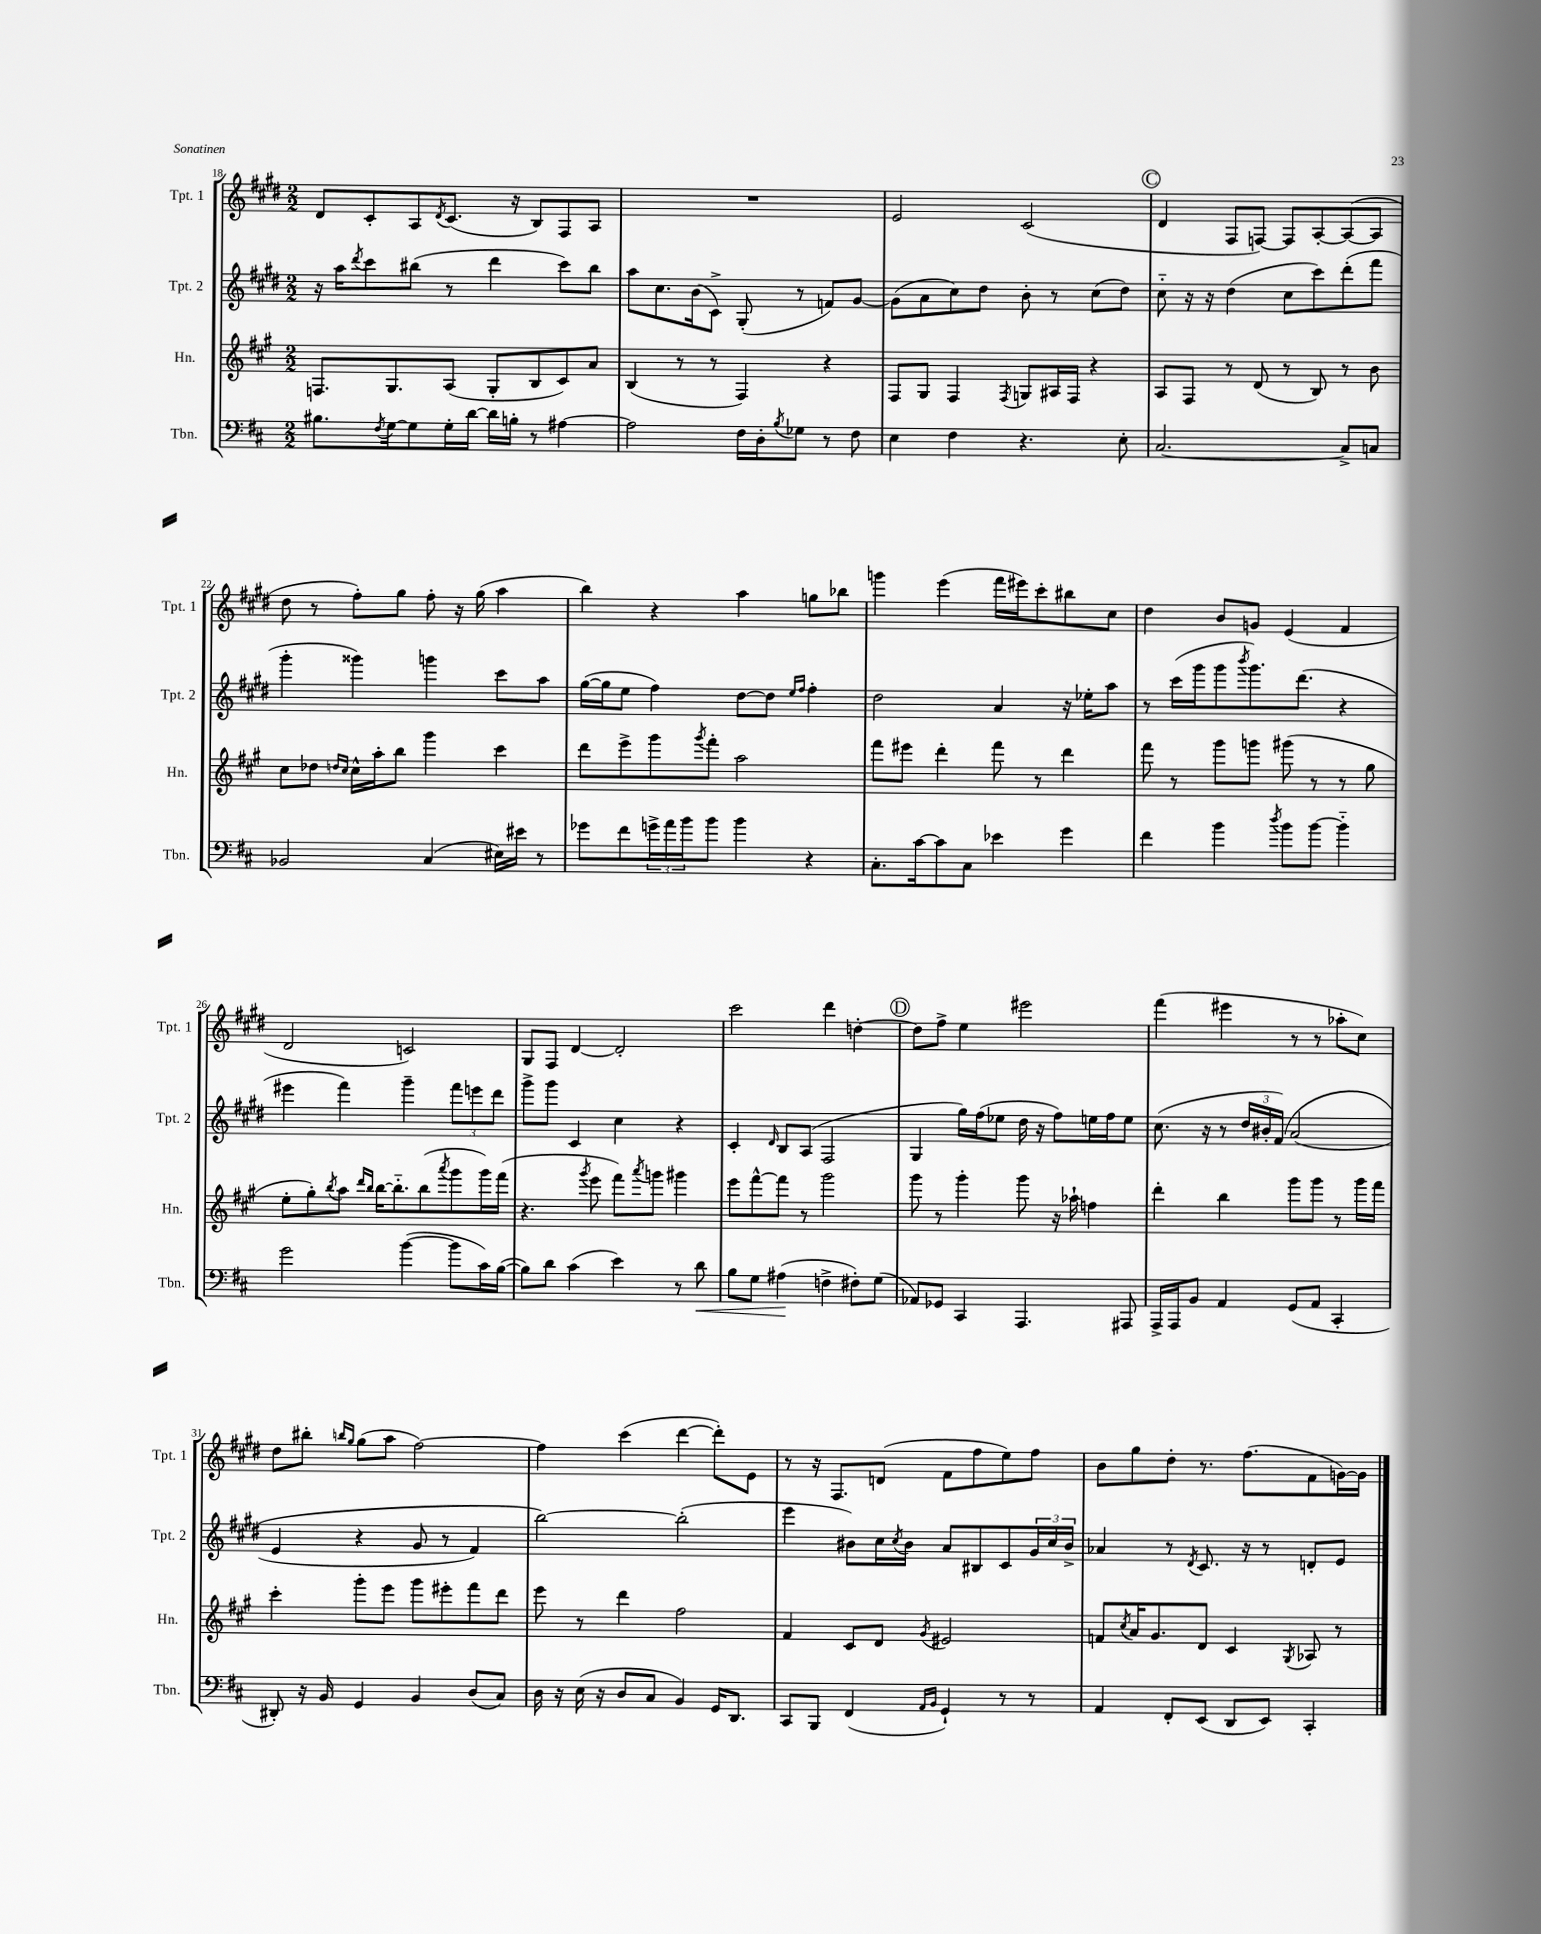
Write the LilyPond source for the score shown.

<<
\new StaffGroup <<
\new Staff = "s0" \with { instrumentName = "Tpt. 1" shortInstrumentName = "Tpt. 1" } {
    \clef treble \key e \major \numericTimeSignature \time 2/2
    dis'8 cis'8-. a8 \acciaccatura { dis'8 } cis'8.( r16 b8) fis8 a8 |
    R1 |
    e'2 cis'2( |
    \mark \markup { \circle "C" } dis'4 fis8 f8~) f8 a8~-. a8~( a8 |
    dis''8 r8 fis''8-.) gis''8 fis''8-. r16 gis''16( a''4 |
    b''4) r4 a''4 g''8 bes''8 |
    g'''4 e'''4( fis'''16 eis'''16) cis'''8-. bis''8 cis''8 |
    dis''4 b'8 g'8 e'4( fis'4 |
    dis'2 c'2) |
    gis8 fis8 dis'4~ dis'2-. |
    cis'''2 dis'''4 d''4~-. |
    \mark \markup { \circle "D" } d''8 fis''8-> e''4 eis'''2 |
    fis'''4( eis'''4 r8 r8 aes''8-. cis''8) |
    dis''8 bis''8-. \grace { b''16 gis''16 } gis''8( a''8 fis''2~) |
    fis''4 cis'''4( dis'''4~ dis'''8-.) e'8 |
    r8 r16 fis8. d'8( fis'8 fis''8 e''8) fis''8 |
    b'8 gis''8 dis''8-. r8. fis''8.( fis'8 g'16~) g'16 \bar "|." |
}
\new Staff = "s1" \with { instrumentName = "Tpt. 2" shortInstrumentName = "Tpt. 2" } {
    \clef treble \key e \major \numericTimeSignature \time 2/2
    r16 a''16 \acciaccatura { dis'''8 } cis'''8 bis''8( r8 dis'''4 cis'''8) bis''8 |
    a''8 cis''8. b'16( cis'8->) gis8-.( r8 f'8) gis'8~ |
    gis'8( a'8 cis''8) dis''8 b'8-. r8 cis''8( dis''8) |
    \mark \markup { \circle "C" } cis''8-_ r16 r16 dis''4( cis''8 cis'''8) dis'''8-.( fis'''8 |
    gis'''4-. gisis'''4) g'''4 cis'''8 a''8 |
    gis''16~( gis''16 e''8 fis''4) dis''8~ dis''8 \grace { e''16 fis''16 } fis''4-. |
    dis''2 a'4 r16 ees''16-. a''8 |
    r8 cis'''16( gis'''16 gis'''8 \acciaccatura { b'''8 } gis'''8.) dis'''8.( r4 |
    eis'''4 fis'''4) gis'''4-- \tuplet 3/2 { fis'''8 e'''8 dis'''8 } |
    gis'''8-> gis'''8 cis'4 cis''4 r4 |
    cis'4-. \grace { dis'16 } b8 a8( fis2 |
    \mark \markup { \circle "D" } gis4 gis''16) fis''16( ees''8 dis''16 r16 fis''8) e''16 fis''16 e''8 |
    cis''8.( r16 r8 \tuplet 3/2 { dis''16 bis'16-. fis'16)\( } a'2( |
    e'4 r4 gis'8 r8 fis'4) |
    b''2~\) b''2-.( |
    e'''4 bis'8) cis''16 \acciaccatura { cis''8 } bis'16 a'8 bis8 cis'8 \tuplet 3/2 { gis'16 cis''16 bis'16-> } |
    aes'4 r8 \acciaccatura { dis'8 } cis'8. r16 r8 d'8-. e'8 \bar "|." |
}
\new Staff = "s2" \with { instrumentName = "Hn." shortInstrumentName = "Hn." } {
    \clef treble \key a \major \numericTimeSignature \time 2/2
    f8. gis8. a8( gis8-. b8 cis'8) a'8 |
    b4( r8 r8 fis4) r4 |
    fis8 gis8 fis4 \acciaccatura { fis8 } g8 ais16 fis16 r4 |
    \mark \markup { \circle "C" } a8 fis8 r8 d'8( r8 b8) r8 b'8 |
    cis''8 des''8 \grace { d''16 cis''16 } cis''16-^ a''16-. b''8 gis'''4 cis'''4 |
    d'''8 e'''8-> gis'''8 \acciaccatura { gis'''8 } fis'''8-. a''2 |
    fis'''8 eis'''8 d'''4-. fis'''8 r8 d'''4 |
    fis'''8 r8 gis'''8 g'''8 gis'''8( r8 r8 gis''8 |
    e''8-. gis''8-.) \acciaccatura { b''8 } a''8 \grace { d'''16 b''16 } b''16~ b''8.-_ b''8( \acciaccatura { a'''8 } gis'''8 gis'''16) fis'''16( |
    r4. \acciaccatura { gis'''8 } e'''8 fis'''8) \acciaccatura { a'''8 } g'''8 gis'''4 |
    e'''8 fis'''8~-^ fis'''8 r8 gis'''2 |
    \mark \markup { \circle "D" } gis'''8 r8 gis'''4-. gis'''8 r16 aes''16-! f''4 |
    d'''4-. b''4 gis'''8 gis'''8 r8 gis'''16 fis'''16 |
    cis'''4-. gis'''8-. e'''8 gis'''8 eis'''8-. fis'''8 d'''8 |
    e'''8 r8 d'''4 fis''2 |
    fis'4 cis'8 d'8 \acciaccatura { gis'8 } eis'2 |
    f'8 \acciaccatura { cis''8 } a'16 gis'8. d'8 cis'4 \acciaccatura { gis8 } aes8 r8 \bar "|." |
}
\new Staff = "s3" \with { instrumentName = "Tbn." shortInstrumentName = "Tbn." } {
    \clef bass \key d \major \numericTimeSignature \time 2/2
    bis8. \acciaccatura { fis8 } g16~ g8 g16-. d'16~ d'16 b16-. r8 ais4~ |
    ais2 fis16 d16-. \acciaccatura { b8 } ges8 r8 fis8 |
    e4 fis4 r4. e8-. |
    \mark \markup { \circle "C" } cis2.~ cis8-> c8 |
    bes,2 cis4( eis16) eis'16 r8 |
    ges'8 fis'8 \tuplet 3/2 { g'16-> a'16 b'16 } b'8 b'4 r4 |
    cis8.-. cis'16~ cis'8 cis8 ees'4 g'4 |
    fis'4 b'4 \acciaccatura { d''8 } b'8 b'8~ b'4-_ |
    g'2 b'4~( b'8 cis'16) b16~( |
    b8) d'8 cis'4( e'4) r8 d'8\< |
    b8 g8 ais4\!( f4-> fis8-.) g8( |
    \mark \markup { \circle "D" } aes,8) ges,8 cis,4 a,,4. ais,,8 |
    a,,16-> a,,16 b,8 a,4 g,8( a,8 cis,4-. |
    dis,8-.) r16 b,16 g,4 b,4 d8( cis8) |
    d16 r16 e16( r16 d8 cis8 b,4) g,16 d,8. |
    cis,8 b,,8 fis,4( \grace { a,16 b,16 } g,4-!) r8 r8 |
    a,4 fis,8-. e,8( d,8 e,8) cis,4-. \bar "|." |
}
>>
>>
\layout { \context { \Score currentBarNumber = #18 } }
